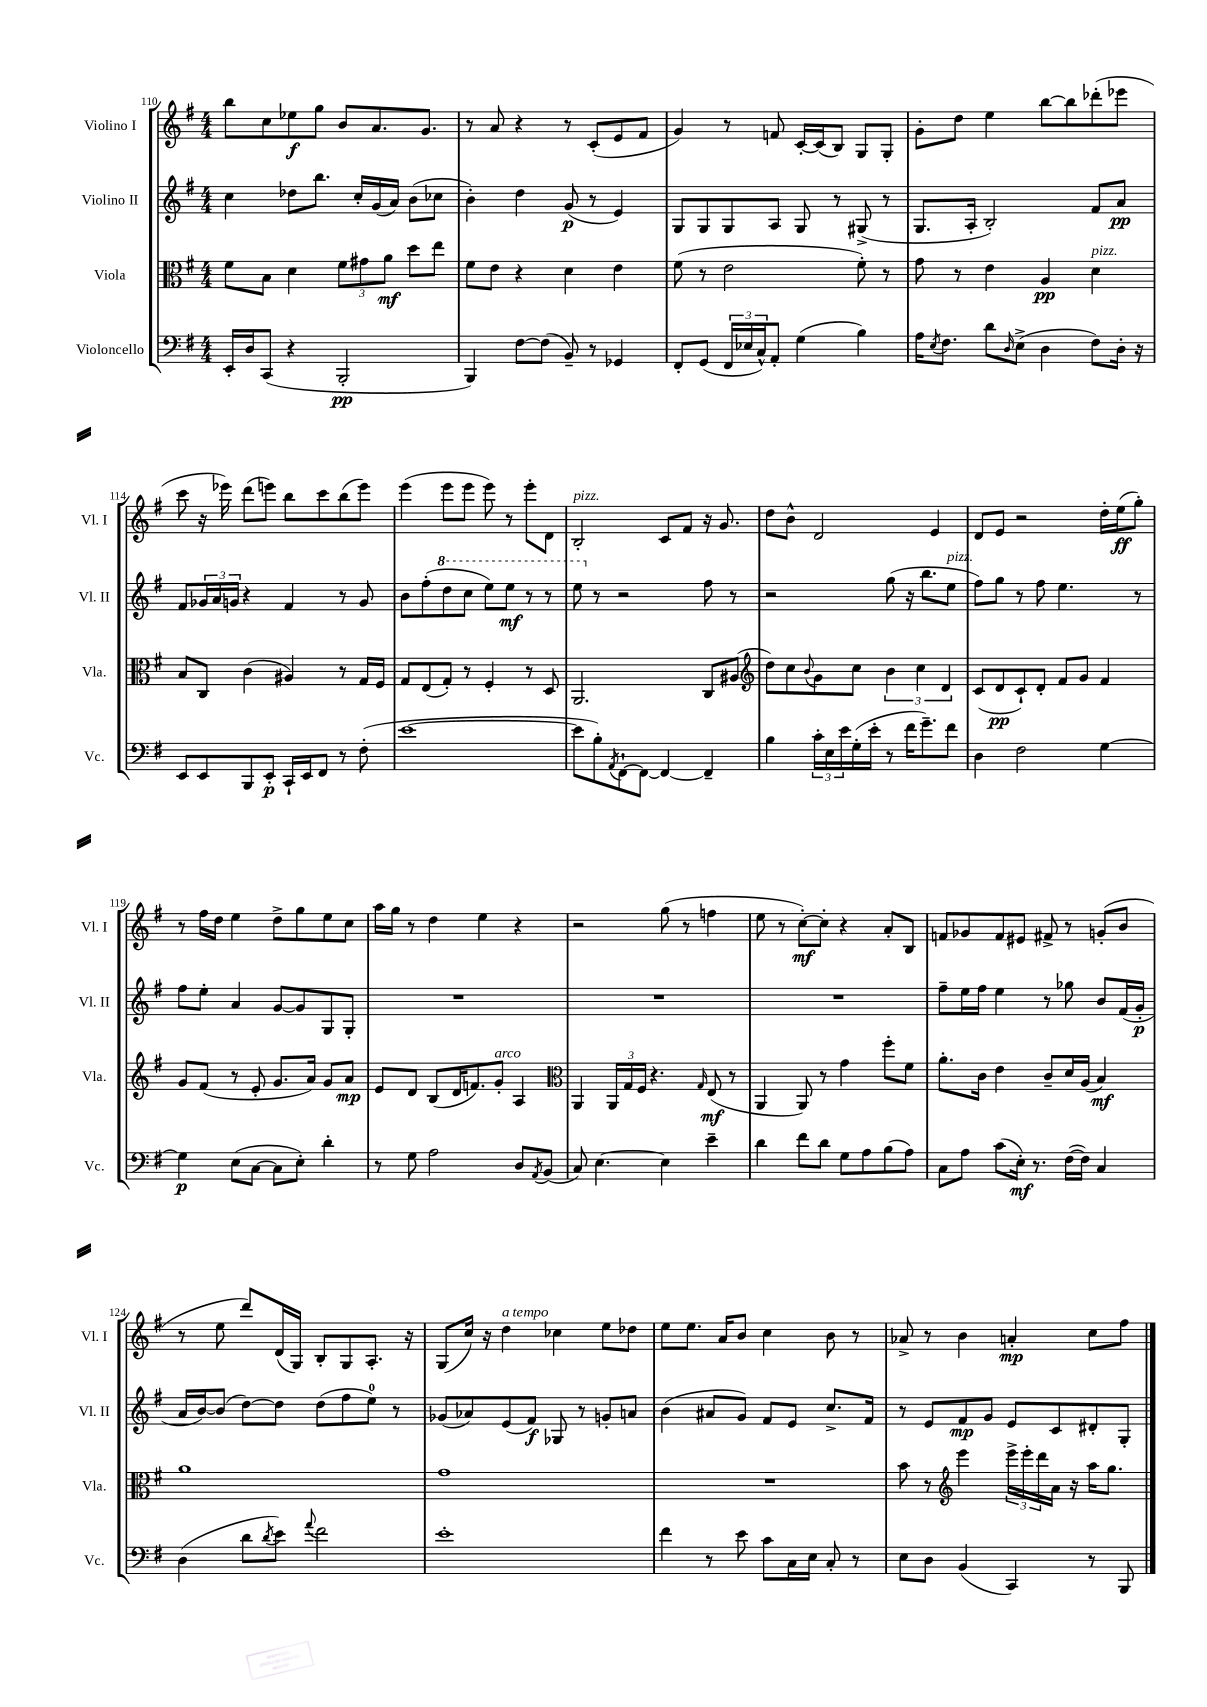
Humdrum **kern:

**kern	**kern	**kern	**kern
*staff4	*staff3	*staff2	*staff1
*clefF4	*clefC3	*clefG2	*clefG2
*k[f#]	*k[f#]	*k[f#]	*k[f#]
*M4/4	*M4/4	*M4/4	*M4/4
16EE'	8f#	4cc	8bb
16D	.	.	.
(8CC	8B	.	8cc
4r	4d	8dd-	8ee-
.	.	8.bb	8gg
2BBB'	12f#	.	8b
.	.	16cc'	.
.	12g#	.	.
.	.	(16g	8.a
.	12a	.	.
.	.	16a)	.
.	8dd	(8b	.
.	.	.	8.g
.	8ee	8cc-	.
=	=	=	=
4BBB)	8f#	4b')	8r
.	8e	.	8a
[8F#	4r	4dd	4r
(8F#]	.	.	.
8BB~)	4d	(8g	8r
8r	.	8r	(8c'
4GG-	4e	4e)	8e
.	.	.	8f#
=	=	=	=
8FF#'	(8f#	8G	4g)
(8GG	8r	8G	.
24FF#	2e	8G	8r
24E-	.	.	.
24C^^)	.	.	.
8AA'	.	8A	8f
(4G	.	8G	[16c'
.	.	.	(16c]
.	.	8r	8B)
4B)	8f#')	(8G#^	8G
.	8r	8r	8G'
=	=	=	=
16A	8g	8.G	8g'
8qE	.	.	.
8.F#	.	.	.
.	8r	.	8dd
.	.	16A'	.
8d	4e	2B')	4ee
16qqD	.	.	.
(8E^	.	.	.
4D	4A	.	[8bb
.	.	.	8bb]
8F#)	4d	8f#	(8ddd-'
16D'	.	8a	8eee-
16r	.	.	.
=	=	=	=
8EE	8B	8f#	8ccc
8EE	8C	24g-	16r
.	.	24a	.
.	.	.	16eee-)
.	.	24g	.
8BBB	(4c	4r	(8ddd
8EE'	.	.	8eee)
16CC`	4A#)	4f#	8bb
16EE	.	.	.
8FF#	.	.	8ccc
8r	8r	8r	(8bb
(8F#'	16G	8g	8eee)
.	16F#	.	.
=	=	=	=
[1e	8G	8b	(4eee
.	(8E	(8ff#'	.
.	8G')	8ddd	8eee
.	8r	8ccc	8eee
.	4F#'	8eee)	8eee)
.	.	8eee	8r
.	8r	8r	8eee'
.	8D	8r	8d
=	=	=	=
8e]	2.AA	8eee	2B'
8B')	.	8r	.
8qAA	.	.	.
[8FF#`	.	2r	.
8FF#_	.	.	.
4FF#_	.	.	8c
.	.	.	8f#
4FF#~]	8C	8ff#	16r
.	.	.	8.g
.	(8A#	8r	.
=	=	=	=
*	*clefG2	*	*
4B	8dd)	2r	8dd
.	8cc	.	8b^^
.	8qqb	.	.
24c'	8g	.	2d
24E	.	.	.
24e	.	.	.
(16G'	8cc	.	.
16e'	.	.	.
8r	6b	(8gg	.
16f#	.	16r	.
.	6cc	.	.
8.g~)	.	8.bb	.
.	.	.	4e
.	6d	.	.
8f#	.	8ee	.
=	=	=	=
4D	(8c	8ff#)	8d
.	8d	8gg	8e
2F#	8c`)	8r	2r
.	8d'	8ff#	.
.	8f#	4.ee	.
.	8g	.	.
[4G	4f#	.	16dd'
.	.	.	(16ee
.	.	8r	8gg')
=	=	=	=
4G]	8g	8ff#	8r
.	(8f#	8ee'	16ff#
.	.	.	16dd
(8E	8r	4a	4ee
[8C	8e'	.	.
8C]	8.g	[8g	8dd^
8E')	.	8g]	8gg
.	16a)	.	.
4d'	8g	8G	8ee
.	8a	8G'	8cc
=	=	=	=
8r	8e	1r	16aa
.	.	.	16gg
8G	8d	.	8r
2A	(8B	.	4dd
.	16d	.	.
.	8.f)	.	.
.	.	.	4ee
.	8g'	.	.
8D	4A	.	4r
8qAA	.	.	.
(8BB	.	.	.
=	=	=	=
*	*clefC3	*	*
8C)	4AA	1r	2r
[4.E	.	.	.
.	24AA	.	.
.	24G	.	.
.	24F#	.	.
.	4.r	.	.
4E]	.	.	(8gg
.	.	.	8r
.	16qqG	.	.
4e~	(8E	.	4ff
.	8r	.	.
=	=	=	=
4d	4AA	1r	8ee
.	.	.	8r
8f#	8AA)	.	[8cc')
8d	8r	.	8cc']
8G	4g	.	4r
8A	.	.	.
(8B	8ff#'	.	8a'
8A)	8f#	.	8B
=	=	=	=
8C	8.a'	8ff#~	8f
8A	.	16ee	8g-
.	16c	16ff#	.
(8c	4e	4ee	8f
16E')	.	.	8e#
8.r	.	.	.
.	8c~	8r	8f#^
([16F#	16d	8gg-	8r
16F#])	(16A	.	.
4C	4B)	8b	(8g'
.	.	(16f#	8b
.	.	16g'	.
=	=	=	=
(4D	1a	16a	8r
.	.	[16b)	.
.	.	(8b]	8ee
8d	.	[8dd)	8ddd)
8qd	.	.	.
8e)	.	8dd]	(16d
.	.	.	16G)
8qqa	.	.	.
2f#	.	(8dd	8B'
.	.	8ff#	8G
.	.	8ee)	8.A'
.	.	8r	.
.	.	.	16r
=	=	=	=
1e'	1g	(8g-	(8G
.	.	8a-)	16cc)
.	.	.	16r
.	.	(8e	4dd
.	.	8f#)	.
.	.	8G-	4cc-
.	.	8r	.
.	.	8g'	8ee
.	.	8a	8dd-
=	=	=	=
4f#	1r	(4b	8ee
.	.	.	8.ee
8r	.	8a#	.
.	.	.	16a
8e	.	8g)	8b
8c	.	8f#	4cc
16C	.	8e	.
16E	.	.	.
8C'	.	8.cc^	8b
8r	.	.	8r
.	.	16f#	.
=	=	=	=
8E	8b	8r	8a-^
8D	8r	8e	8r
*	*clefG2	*	*
(4BB	4eee	8f#	4b
.	.	8g	.
4CC)	24eee^	8e	4a'
.	24eee'	.	.
.	24ddd	.	.
.	16a	8c	.
.	16r	.	.
8r	16aa	8d#'	8cc
.	8.gg	.	.
8BBB	.	8G'	8ff#
==	==	==	==
*-	*-	*-	*-
